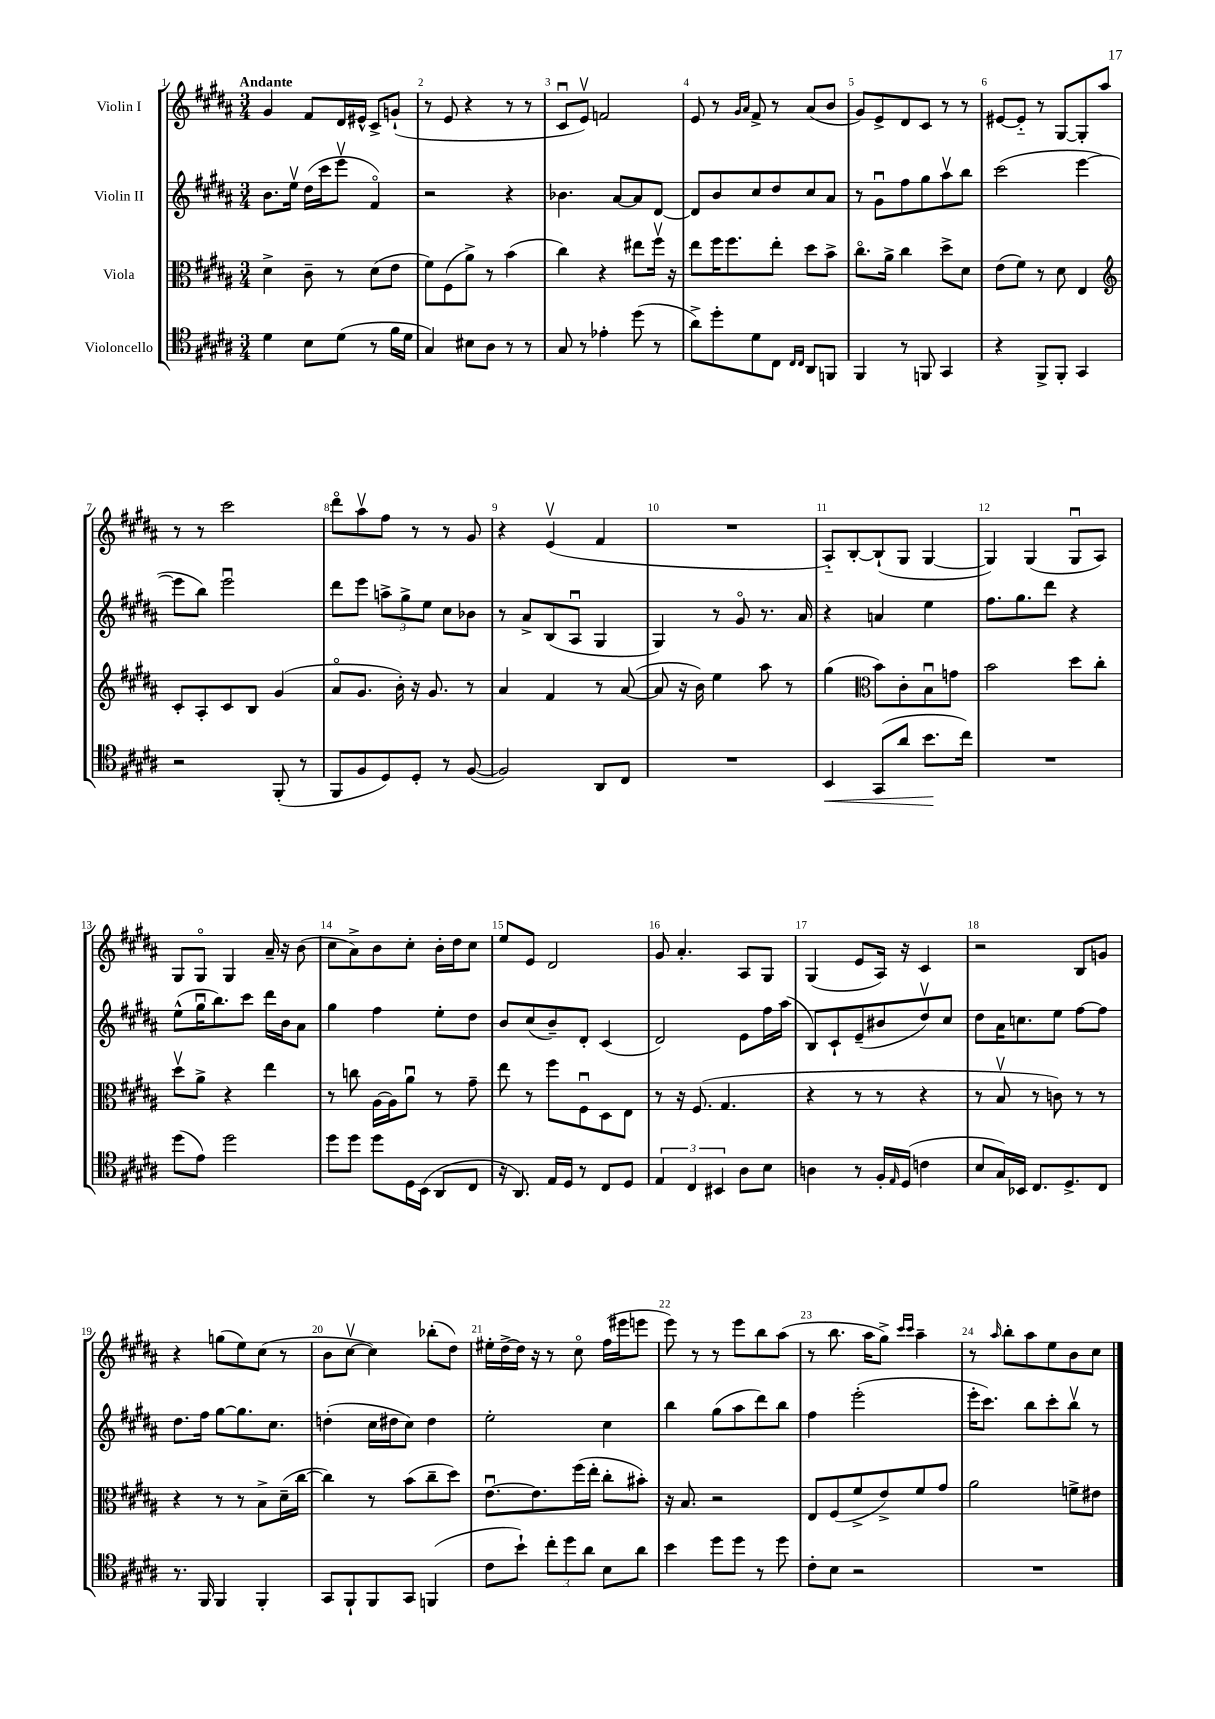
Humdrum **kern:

**kern	**kern	**kern	**kern
*staff4	*staff3	*staff2	*staff1
*clefC4	*clefC3	*clefG2	*clefG2
*k[f#c#g#d#a#]	*k[f#c#g#d#a#]	*k[f#c#g#d#a#]	*k[f#c#g#d#a#]
*M3/4	*M3/4	*M3/4	*M3/4
4d#	4d#^	8.b	4g#
.	.	16eev	.
8B	8c#~	(16dd#	8f#
.	.	16ccc#	.
(8d#	8r	8eeev	16d#
.	.	.	16e#^^
8r	(8d#	4f#o)	8c#^
16f#	8e	.	(8g`
16d#	.	.	.
=	=	=	=
4G#)	8f#)	2r	8r
.	(8F#	.	8e
8B#	8a#^)	.	4r
8A#	8r	.	.
8r	(4b	4r	8r
8r	.	.	8r
=	=	=	=
8G#	4cc#)	4.b-	8c#u
8r	.	.	8ev)
4e-'	4r	.	2f
.	.	[8a#	.
(8dd#	8ee#	8a#]	.
8r	16ff#v	[8d#	.
.	16r	.	.
=	=	=	=
8a#^)	8ee	8d#]	8e
8dd#'	16ff#	8b	8r
.	8.ff#	.	.
.	.	.	16qqg#
.	.	.	16qqa#
8d#	.	8cc#	8f#^
8C#	8ee'	8dd#	8r
16qqC#	.	.	.
16qqC#	.	.	.
8AA#	8dd#	8cc#	(8a#
8FF	8b^	8a#	8b
=	=	=	=
4FF#	8.cc#o	8r	8g#)
.	.	8g#u	8e^
.	16a#^	.	.
8r	4cc#	8ff#	8d#
8FF	.	8gg#	8c#
4GG#	8dd#^	8aa#v	8r
.	8d#	8bb	8r
=	=	=	=
4r	(8e	(2ccc#	[8e#
.	8f#)	.	8e#'~]
8FF#^	8r	.	8r
8FF#'	8d#	.	[8G#
4GG#	4E	[4eee	8G#']
.	.	.	8aa#
=	=	=	=
*	*clefG2	*	*
2r	8c#'	8eee]	8r
.	8A#'	8bb)	8r
.	8c#	2eeeu	2ccc#
.	8B	.	.
(8FF#'	(4g#	.	.
8r	.	.	.
=	=	=	=
8FF#	8a#o	8ddd#	8ddd#o
8F#	8.g#	8eee	8aa#v
8D#)	.	12aa^	8ff#
.	16b')	.	.
.	.	12gg#^	.
8D#'	16r	.	8r
.	.	12ee	.
.	8.g#	.	.
8r	.	8cc#	8r
([8F#	8r	8b-	8g#
=	=	=	=
2F#])	4a#	8r	4r
.	.	8a#^	.
.	4f#	(8B	(4ev
.	.	8A#u	.
8AA#	8r	4G#	4f#
8C#	([8a#	.	.
=	=	=	=
2.r	8a#]	4G#)	2.r
.	16r	.	.
.	16b)	.	.
.	4ee	8r	.
.	.	8g#o	.
.	8aa#	8.r	.
.	8r	.	.
.	.	16a#	.
=	=	=	=
4BB	(4gg#	4r	8A#'~)
.	.	.	[8B'
*	*clefC3	*	*
(8GG#	8b)	4a	(8B`]
8a#	8c#'	.	8G#
8.b	8Bu	4ee	[4G#
.	8g	.	.
16cc#)	.	.	.
=	=	=	=
2.r	2b	8.ff#	4G#])
.	.	8.gg#	.
.	.	.	(4G#
.	.	8ddd#	.
.	8dd#	4r	8G#u
.	8cc#'	.	8A#)
=	=	=	=
(8dd#	8dd#v	(8ee^^	8G#
8e)	8a#^	16gg#u	8G#o
.	.	8.bb)	.
2dd#	4r	.	4G#
.	.	8ccc#	.
.	4ee	16ddd#	16a#~
.	.	16b	16r
.	.	8a#	(8b
=	=	=	=
8dd#	8r	4gg#	8cc#
8dd#	8cc	.	8a#^)
8dd#	[16A#	4ff#	8b
.	16A#]	.	.
16D#	8a#u	.	8cc#'
(16BB	.	.	.
8AA#	8r	8ee'	16b'
.	.	.	16dd#
8C#	8g#~	8dd#	8cc#
=	=	=	=
16r	8ee	8b	8ee
8.AA#)	.	.	.
.	8r	(8cc#	8e
16E	8ff#	8b~)	2d#
16D#	.	.	.
8r	8F#u	8d#'	.
8C#	8D#	(4c#	.
8D#	8E	.	.
=	=	=	=
6E	8r	2d#)	8g#
.	16r	.	4.a#'
6C#	.	.	.
.	(8.F#	.	.
6BB#	.	.	.
.	4.G#	.	.
8A#	.	8e	8A#
8B	.	16ff#	8G#
.	.	(16aa#	.
=	=	=	=
4A	4r	8B)	(4G#
.	.	8c#`	.
8r	8r	(8e~	8e
16F#'	8r	8b#	16A#)
16qqE	.	.	.
(16D#	.	.	16r
4c	4r	8dd#v)	4c#
.	.	8cc#	.
=	=	=	=
8B	8r	8dd#	2r
16G#)	8Bv	16a#	.
16BB-	.	8.cc	.
8.C#	8r	.	.
.	8c)	8ee	.
8.D#^	.	.	.
.	8r	[8ff#	8B
8C#	8r	8ff#]	8g
=	=	=	=
8.r	4r	8.dd#	4r
16FF#	.	16ff#	.
4FF#	8r	[8gg#	(8gg
.	8r	8.gg#]	8ee)
4FF#'	8B^	.	(8cc#
.	.	8.cc#	.
.	(16d#~	.	8r
.	[16cc#	.	.
=	=	=	=
8GG#	4cc#])	(4dd'	8b
8FF#`	.	.	[8cc#v
8FF#	8r	16cc#	4cc#])
.	.	16dd#	.
8GG#	(8b	8cc#)	.
(4FF	8cc#~	4dd#	(8bb-'
.	8dd#)	.	8dd#)
=	=	=	=
8c#	[8.eu	2ee'	16ee#'
.	.	.	[16dd#^
8b`)	.	.	16dd#]
.	8.e]	.	16r
12cc#'	.	.	8r
12dd#	.	.	.
.	(16ff#	.	8cc#o
12a#	.	.	.
.	16ee'	.	.
8B	8cc#'	4cc#	(16ff#
.	.	.	16eee#
8a#	8b#')	.	8eee
=	=	=	=
4b	16r	4bb	8eee)
.	8.B	.	.
.	.	.	8r
8dd#	2r	(8gg#	8r
8dd#	.	8aa#	8eee
8r	.	8ddd#)	8bb
8dd#	.	8bb	(8aa#
=	=	=	=
8c#'	8E	4ff#	8r
8B	(8F#	.	8.bb
2r	8f#^	(2eee'	.
.	.	.	16aa#
.	8e^)	.	8gg#^)
.	.	.	16qqccc#
.	.	.	16qqccc#
.	8f#	.	4aa#~
.	8g#	.	.
=	=	=	=
2.r	2a#	16eee'	8r
.	.	8.ccc#)	.
.	.	.	16qqaa#
.	.	.	8bb'
.	.	8bb	8aa#
.	.	8ccc#'	8ee
.	8f^	8bbv	8b
.	8e#	8r	8cc#
==	==	==	==
*-	*-	*-	*-
